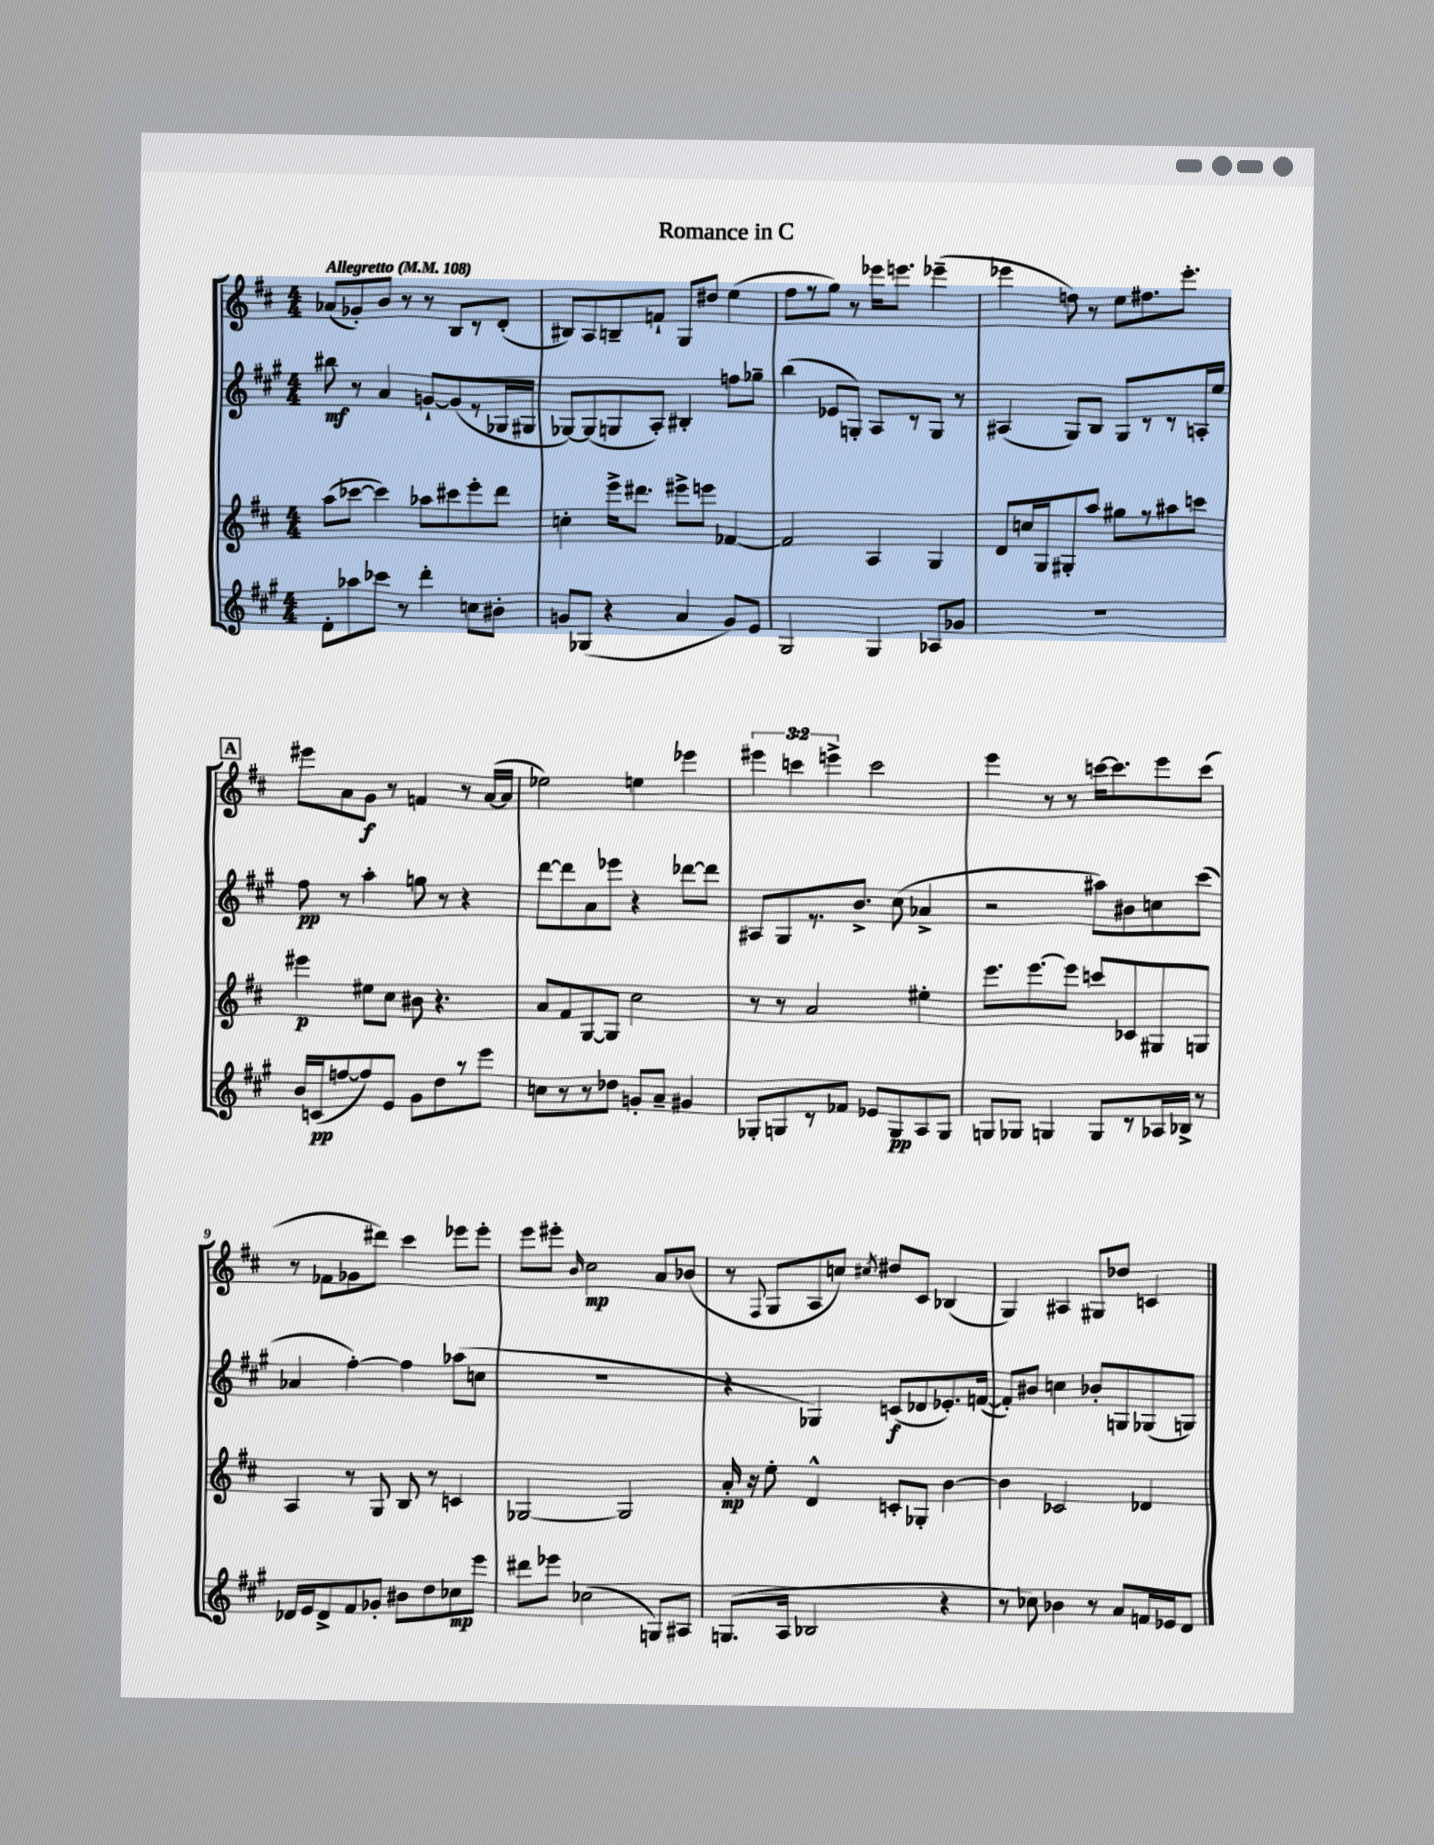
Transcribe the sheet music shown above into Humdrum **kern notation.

**kern	**kern	**kern	**kern
*staff4	*staff3	*staff2	*staff1
*clefG2	*clefG2	*clefG2	*clefG2
*k[f#c#g#]	*k[f#c#]	*k[f#c#g#]	*k[f#c#]
*M4/4	*M4/4	*M4/4	*M4/4
*MM108	*MM108	*MM108	*MM108
8d'\L	(8aa\L	8bb#\	(8a-/L
8aa-\	[8ccc-\J	8r	8g-'/)
8ccc-\J	4ccc-\])	4a/	8b/J
8r	.	.	8r
4ddd'\	8aa-\L	[8g`/L	8r
.	8ccc#\	(8g/]	8B/L
8cc\L	8eee'\	8r	8r
8b#'\J	8ddd\J	16G-/L	(8d'/J
.	.	16G#/JJ	.
=	=	=	=
8g/L	4cc'\	[8G-/L)	8B#/L)
(8G-/J	.	(8G-/]	8A/
4r	16eee^\LK	8G/	8B~/
.	8.ddd#\J	.	.
.	.	8A'/J)	8f`/J
4a/	8eee#^\L	4B#'/	8G/L
.	8eee\J	.	8dd#/J
8g/L)	[4f-/	8ff\L	(4ee\
8e/J	.	8gg-~\J	.
=	=	=	=
2G#/	2f-/]	(4bb\	8ff#\L
.	.	.	8r
.	.	8e-/L	8gg\J)
.	.	8G'/J)	8r
4G#/	4A/	8A/L	16eee-\LK
.	.	.	8.eee\J
.	.	8r	.
8A-/L	4G/	8G/J	(4eee-~\
8g-/J	.	8r	.
=	=	=	=
1r	8d/L	(4A#/	4eee-\
.	16cc/L	.	.
.	16G/J	.	.
.	8G#'/	8G#/L)	8ff\)
.	8aa/J	8B/J	8r
.	8gg#\L	8G#/L	8ee\L
.	8r	8r	8.ff#\
.	8aa#\	8r	.
.	.	.	8.eee-'\J
.	8ccc\J	16A'/L	.
.	.	16ee/JJ	.
=	=	=	=
16b/LL	4eee#\	8ff#\	8eee#\L
(16c/J	.	.	.
[8ff/	.	8r	8a\
8ff/])	8ee#\L	4aa'\	8g\J
8e/J	8cc#\J	.	8r
8g#\L	8b#\	8gg\	4f/
8dd\	4.r	8r	.
8r	.	4r	8r
8eee\J	.	.	([16a/LL
.	.	.	16a/]JJ
=	=	=	=
8cc\L	8a/L	[8ddd\L	2ee-\)
8r	8f#/	8ddd\]	.
8r	[8G/	8a\	.
8dd-\J	8G/]J	8eee-\J	.
8g'/L	2cc#\	4r	4ee\
8a~/J	.	.	.
4g#/	.	[8ddd-\L	4eee-\
.	.	8ddd-\]J	.
=	=	=	=
8G-'/L	8r	8A#/L	6eee#\
8G/	8r	8G#/	.
.	.	.	6ccc\
8r	2a/	8.r	.
.	.	.	6eee^\
8f-/J	.	.	.
.	.	8.b^/J	.
8e-/L	.	.	2ccc\
8G/	.	(8cc#\	.
8A/	4ee#'\	4a-^/	.
8G/J	.	.	.
=	=	=	=
8G/L	8.eee\L	2r	4eee\
8G-/J	.	.	.
.	[8.eee\	.	.
4G/	.	.	8r
.	8eee\]J	.	8r
8G/L	8ccc/L	8aa#\L)	[16ccc\LK
.	.	.	8.ccc\]
8r	8c-/	8b#\	.
16A-/L	8G#/	8cc\	8eee\
16B-^/JJ	.	.	.
8r	8G/J	(8ccc#\J	(8ccc\J
=	=	=	=
16d-/LL	4A/	4a-/	8r
16e/J	.	.	.
8d-^/	.	.	8f-\L
8f#/	8r	[4ff#'\)	8g-\
8g-'/J	8G/	.	8ddd#\J)
8b#\L	8B/	4ff#\]	4ccc#\
8dd\	8r	.	.
8cc-\	4c/	(8aa-\L	8eee-\L
8eee\J	.	8cc\J	8eee-'\J
=	=	=	=
8ddd#\L	[2G-/	1r	8eee\L
8eee-\J	.	.	8eee#'\J
.	.	.	16qqb/
(2cc-\	.	.	2cc#\
.	2G-/]	.	.
8G/L)	.	.	8a/L
8A#/J	.	.	(8b-/J
=	=	=	=
(8.G/L	16a'/	4r	8r
.	16r	.	.
.	.	.	8qqF#/
.	8ee'\	.	8G/L
16A/Jk	.	.	.
2B-/	4d^^/	4G-/)	8A/
.	.	.	8cc/J)
.	.	.	8qcc#/
.	8c'/L	(8c/L	8dd#/L
.	8G-'/J	8d-/	8c#/J
4r	[4b\	8.e-'/)	(4B-/
.	.	([16f/Jk	.
=	=	=	=
8r	4b\]	8f'/]L)	4G/)
8cc-\)	.	8b#/J	.
4b-\	2c-/	4cc\	4A#/
8r	.	8b-'/L	8G#/L
8a/L	.	8G/	8dd-/J
16f/L	4d-/	(8G-/	4c/
16e-/J	.	.	.
8d/J	.	8G/J)	.
==	==	==	==
*-	*-	*-	*-
